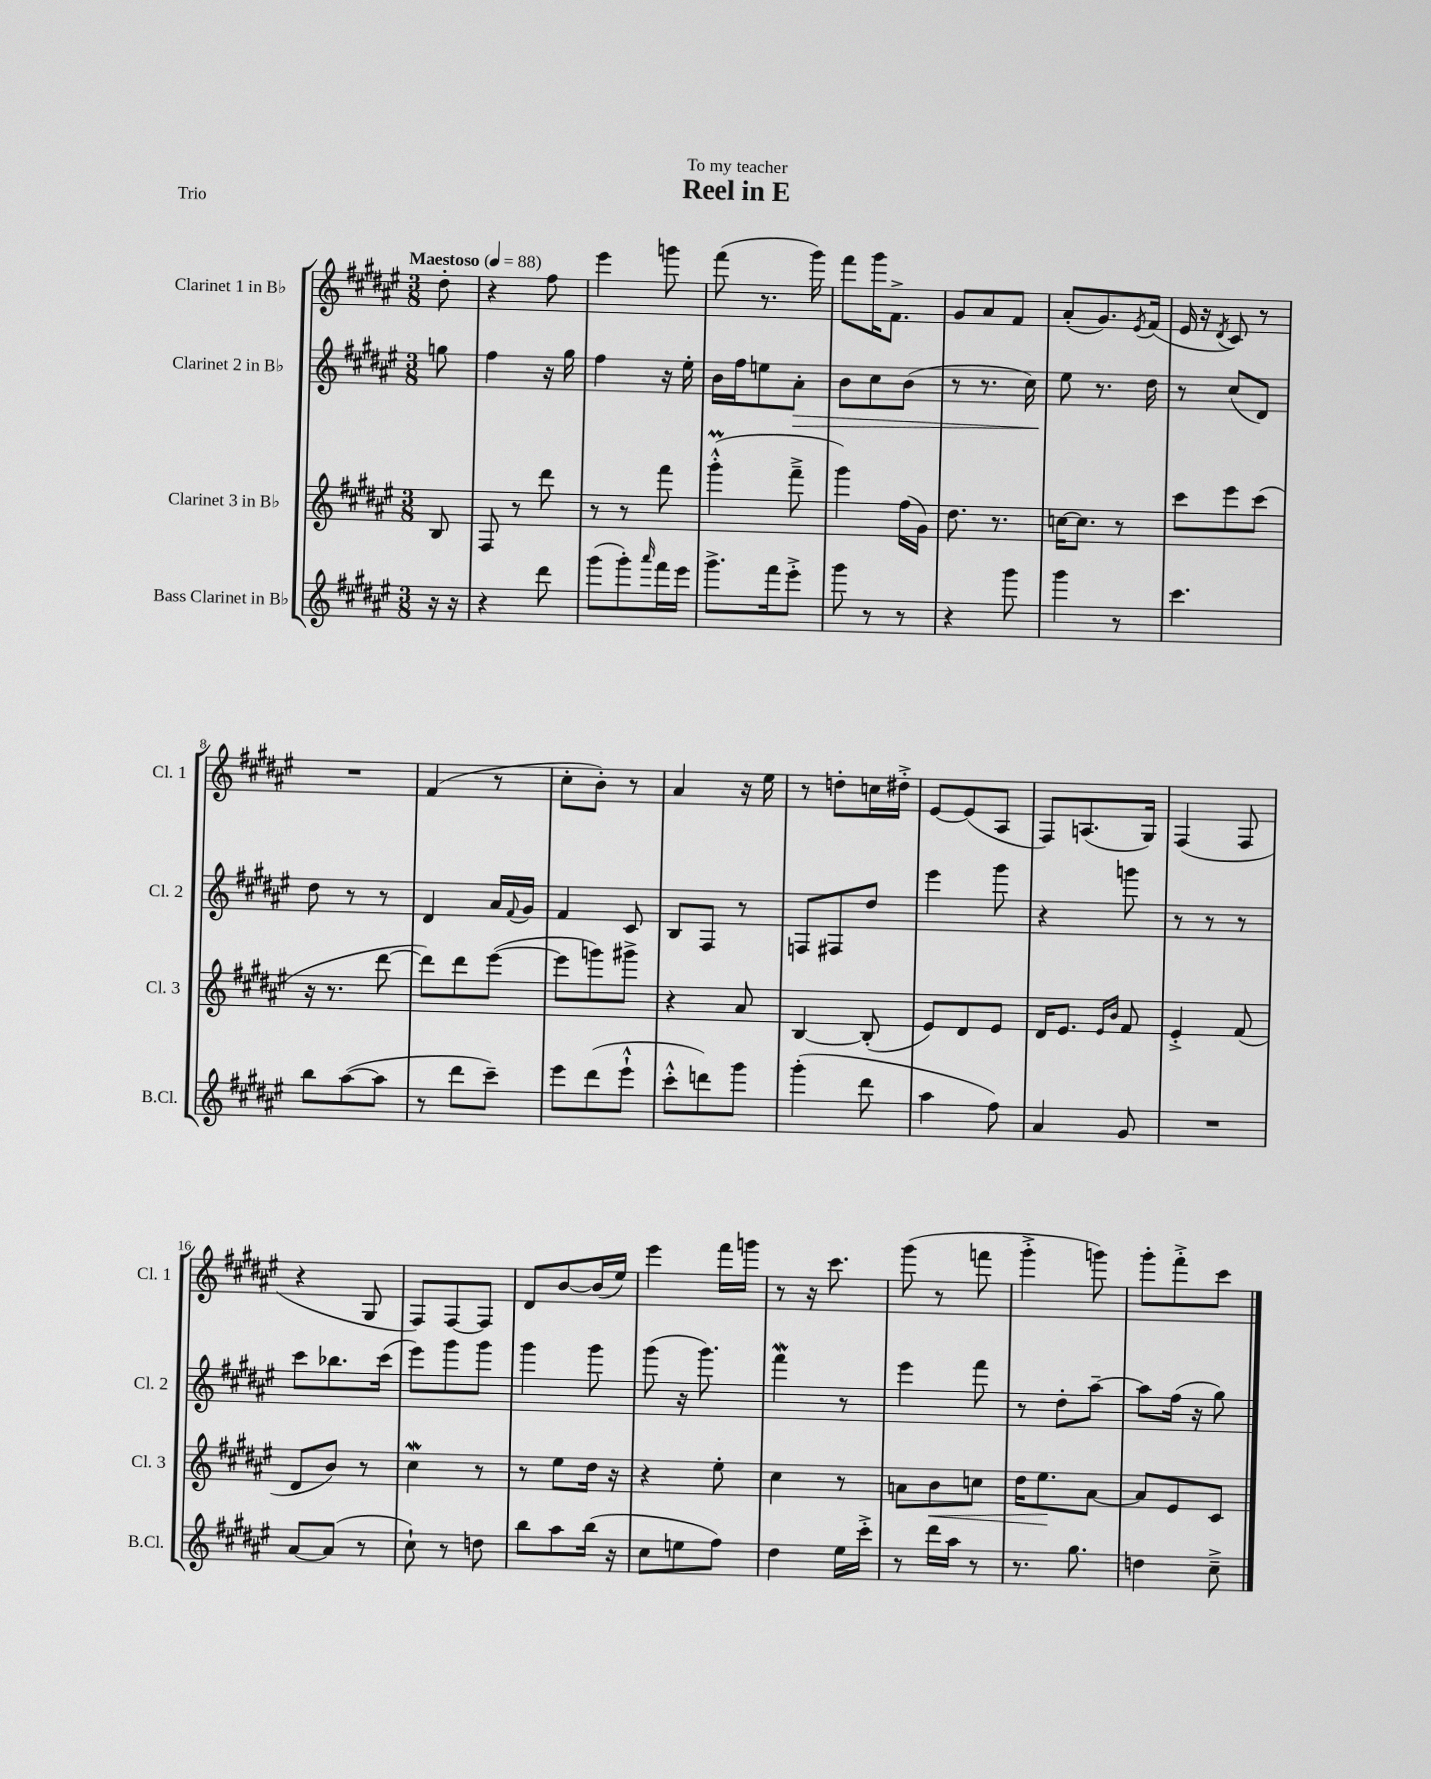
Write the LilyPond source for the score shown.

\header { title = "Reel in E" dedication = "To my teacher" piece = "Trio" }
<<
\new StaffGroup <<
\new Staff = "s0" \with { instrumentName = "Clarinet 1 in Bb" shortInstrumentName = "Cl. 1" } {
    \clef treble \key fis \major \numericTimeSignature \time 3/8 \partial 8 \tempo "Maestoso" 4 = 88
    dis''8-. |
    r4 fis''8 |
    eis'''4 g'''8 |
    fis'''8( r8. gis'''16) |
    fis'''8 gis'''16 fis'8.-> |
    gis'8 ais'8 fis'8 |
    ais'8-.( gis'8.) \acciaccatura { eis'8 } fis'16( |
    eis'16 r16 \acciaccatura { dis'8 } cis'8) r8 |
    R4. |
    fis'4( r8 |
    cis''8-. b'8-.) r8 |
    ais'4 r16 eis''16 |
    r8 d''8-. c''16 dis''16-.-> |
    eis'8~ eis'8( ais8 |
    fis8) a8.( gis16) |
    fis4( fis8 |
    r4 gis8 |
    fis8) fis8~ fis8 |
    dis'8 b'8~ b'16( eis''16) |
    eis'''4 fis'''16 g'''16 |
    r8 r16 cis'''8. |
    gis'''8( r8 f'''8 |
    gis'''4-.-> g'''8) |
    gis'''8-. fis'''8-.-> cis'''8 \bar "|." |
}
\new Staff = "s1" \with { instrumentName = "Clarinet 2 in Bb" shortInstrumentName = "Cl. 2" } {
    \clef treble \key fis \major \numericTimeSignature \time 3/8 \partial 8
    g''8 |
    fis''4 r16 gis''16 |
    fis''4 r16 eis''16-. |
    b'16 fis''16 e''8 ais'8-.\> |
    b'8 cis''8 b'8( |
    r8 r8. cis''16) |
    eis''8\! r8. dis''16 |
    r8 cis''8( dis'8) |
    dis''8 r8 r8 |
    dis'4 ais'16 \appoggiatura { fis'8 } gis'16 |
    fis'4 cis'8 |
    b8 fis8 r8 |
    f8 fis8 dis''8 |
    eis'''4 gis'''8 |
    r4 g'''8 |
    r8 r8 r8 |
    cis'''8 bes''8. cis'''16( |
    eis'''8) gis'''8 gis'''8 |
    gis'''4 gis'''8 |
    gis'''8( r16 gis'''8.) |
    fis'''4\mordent r8 |
    eis'''4 fis'''8 |
    r8 dis''8-. ais''8~-- |
    ais''8 fis''16( r16 gis''8) \bar "|." |
}
\new Staff = "s2" \with { instrumentName = "Clarinet 3 in Bb" shortInstrumentName = "Cl. 3" } {
    \clef treble \key fis \major \numericTimeSignature \time 3/8 \partial 8
    b8 |
    fis8 r8 dis'''8 |
    r8 r8 fis'''8 |
    gis'''4-.-^\prall( fis'''8---> |
    gis'''4) fis''16( gis'16) |
    dis''8. r8. |
    c''16~ c''8. r8 |
    cis'''8 eis'''8 cis'''8( |
    r16 r8. dis'''8~ |
    dis'''8) dis'''8 eis'''8~( |
    eis'''8 g'''8) gis'''8-> |
    r4 ais'8 |
    b4~ b8-.( |
    eis'8) dis'8 eis'8 |
    dis'16 eis'8. \grace { eis'16 b'16 } fis'8 |
    eis'4-.-> fis'8( |
    dis'8 b'8) r8 |
    cis''4\mordent r8 |
    r8 eis''8 dis''16 r16 |
    r4 eis''8-. |
    cis''4 r8 |
    a'8 b'8\< c''8 |
    dis''16 eis''8.\! ais'8~ |
    ais'8 eis'8 cis'8 \bar "|." |
}
\new Staff = "s3" \with { instrumentName = "Bass Clarinet in Bb" shortInstrumentName = "B.Cl." } {
    \clef treble \key fis \major \numericTimeSignature \time 3/8 \partial 8
    r16 r16 |
    r4 dis'''8 |
    gis'''8( gis'''8-.) \grace { ais'''16 } fis'''16 eis'''16 |
    gis'''8.-> fis'''16 eis'''8-.-> |
    gis'''8 r8 r8 |
    r4 gis'''8 |
    gis'''4 r8 |
    cis'''4. |
    b''8 ais''8~( ais''8 |
    r8 dis'''8 cis'''8--) |
    eis'''8 dis'''8( eis'''8-!-^ |
    cis'''8-.-^ d'''8) gis'''8 |
    gis'''4-.( dis'''8 |
    ais''4 fis''8) |
    ais'4 gis'8 |
    R4. |
    ais'8~ ais'8( r8 |
    cis''8-!) r8 d''8 |
    b''8 ais''8 b''16( r16 |
    cis''8 e''8 fis''8) |
    dis''4 eis''16 cis'''16-.-> |
    r8 dis'''16 ais''16 r8 |
    r8. gis''8. |
    d''4 cis''8---> \bar "|." |
}
>>
>>
